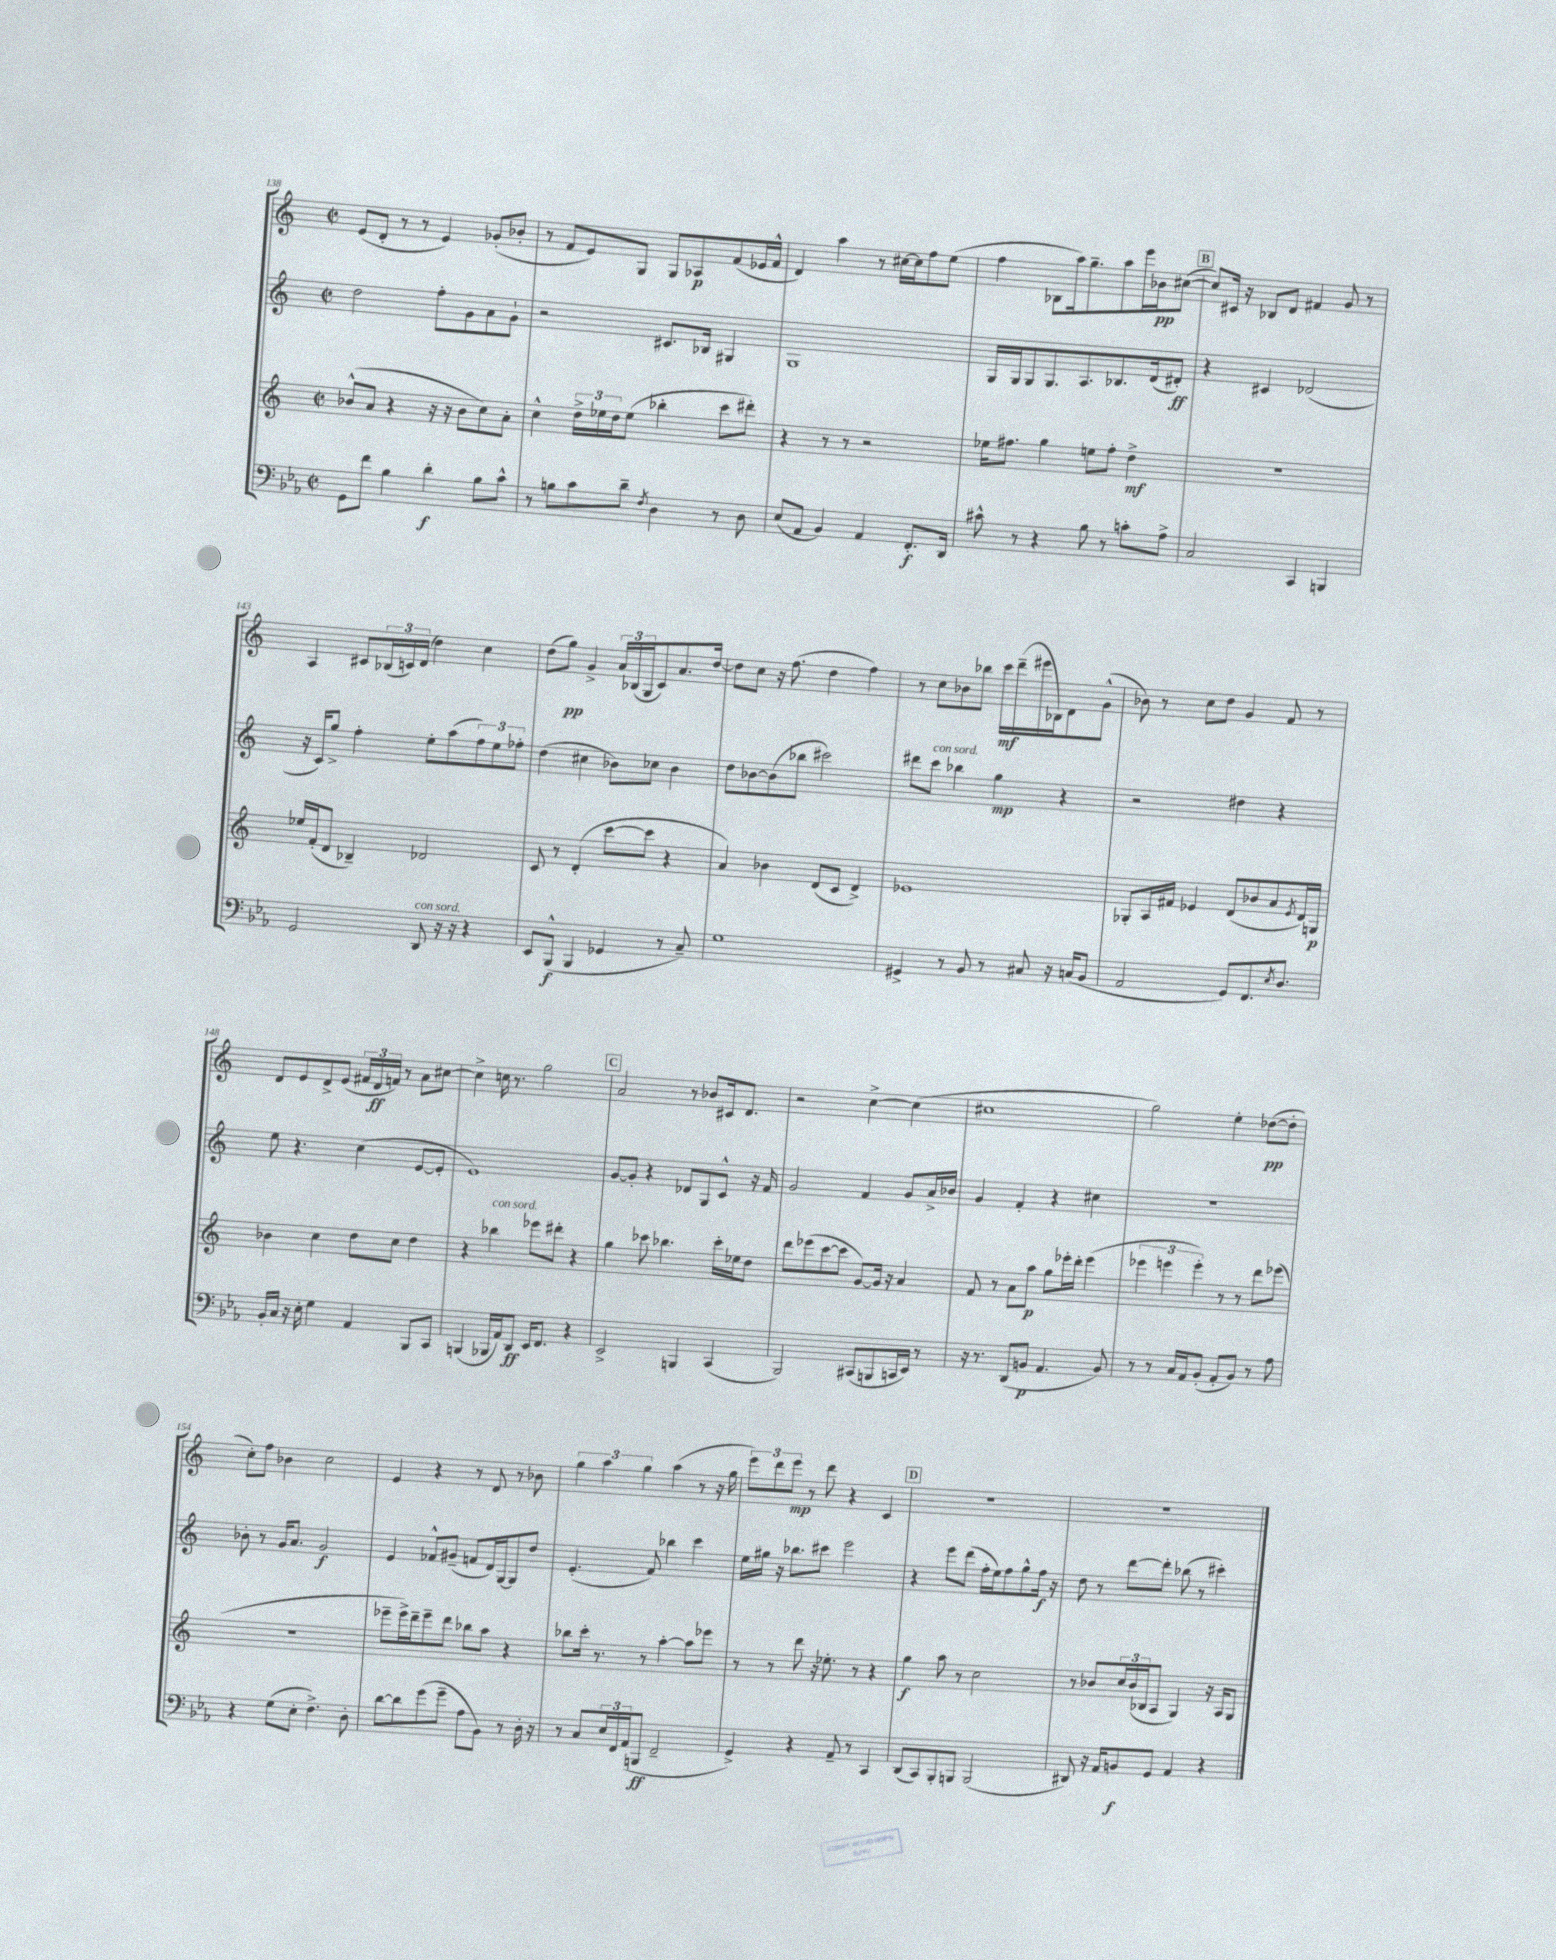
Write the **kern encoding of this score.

**kern	**kern	**kern	**kern
*staff4	*staff3	*staff2	*staff1
*clefF4	*clefG2	*clefG2	*clefG2
*k[b-e-a-]	*k[]	*k[]	*k[]
*M2/2	*M2/2	*M2/2	*M2/2
*met(c|)	*met(c|)	*met(c|)	*met(c|)
8GG	(8b-^^	2dd	(8e
8f	8a	.	8d'
4B-	4r	.	8r
.	.	.	8r
4d'	16r	8ff'	4e)
.	16r	.	.
.	8b-	8g	.
8B-	8cc)	8a	(8g-'
8c^^	8a'	8g`	8b-'
=	=	=	=
8r	4cc^^	2r	8r
8B	.	.	8f
8c	24dd^	.	8e)
.	24ee-	.	.
.	24dd	.	.
8d~	(8ee-	.	8G
8qF	.	.	.
4D	4bb-'	8.c#	8G
.	.	.	8A-
.	.	16B-	.
8r	8ccc	4G#	(8f
8D	8ddd#')	.	16e-
.	.	.	16f^^
=	=	=	=
(8E-	4r	1G	4d)
8AA-	.	.	.
4BB-)	8r	.	4aa
.	8r	.	.
4AA-	2r	.	8r
.	.	.	[16cc#
.	.	.	16cc#]
8.FF'	.	.	8ff
.	.	.	(8ee
16DD	.	.	.
=	=	=	=
8c#^^	16ee-	16G	4ff
.	8.ff#	16G	.
8r	.	8G	.
4r	4gg	8.G	8B-
.	.	.	16aa)
.	.	8.A	8.gg~
8B-	8ee	.	.
8r	8ff#'	8.B-	8aa
8c'	4dd^	.	16eee
.	.	(16d	16b-
8A-^	.	8d#')	([8cc#
=	=	=	=
2C	1r	4r	8cc#])
.	.	.	16c#
.	.	.	16r
.	.	4c#	8B-
.	.	.	8d
4CC	.	(2d-	4f#
4BBB	.	.	8g
.	.	.	8r
=	=	=	=
2GG	16ee-	16r	4A
.	(16f'	16c)	.
.	8d	8gg^	.
.	4B-~)	4ff'	8c#
.	.	.	(24B-
.	.	.	24c)
.	.	.	(24d
8DD	2d-	8ee'	4dd)
16r	.	(8aa	.
16r	.	.	.
4r	.	12ff)	4cc
.	.	12ee	.
.	.	12ff-'	.
=	=	=	=
8EE-	8c	(4dd	(8dd
(8BBB-^^	8r	.	8gg)
4BBB-	(4d'	4cc#	4g^
4GG-	[8ccc	8b-)	24a
.	.	.	(24B-
.	.	.	24G
.	8ccc]	8cc-	8c)
8r	4r	4b-	8.a
8C~)	.	.	.
.	.	.	[16dd
=	=	=	=
1G	4a)	8dd	8dd]
.	.	[8b-	8cc
.	4b-	(8b-]	16r
.	.	.	(8.ff
.	.	8bb-	.
.	(8d	2ccc#)	4dd
.	8c	.	.
.	4d^)	.	4ff)
=	=	=	=
4GG#^	1e-	8ddd#	8r
.	.	8ccc	8cc
8r	.	4bb-	8b-
8BB-	.	.	8bb-
8r	.	4gg	16ccc
.	.	.	(16ddd~
8C#	.	.	16eee#
.	.	.	16B-)
16r	.	4r	8d
(16C	.	.	.
8BB-	.	.	(8g^^
=	=	=	=
2AA-	8G-'	2r	8b-)
.	16A	.	8r
.	16f#	.	.
.	4e-	.	8cc
.	.	.	8dd
8GG)	(8d	4dd#	4g
8.FF	8b-	.	.
.	8a	4r	8f
8qE-	.	.	.
8.D	.	.	.
.	8qe-	.	.
.	16d)	.	8r
.	16G	.	.
=	=	=	=
16BB-'	4b-	8ee	8d
16C	.	.	.
16r	.	4.r	8e
16E-'	.	.	.
4G	4cc	.	8d^
.	.	.	(8e
4AA-	8dd	(4cc	24f#
.	.	.	24d
.	.	.	24f)
.	8cc	.	8r
8BBB-	4dd	[8e	8a
8CC	.	8e']	[8cc#
=	=	=	=
(4BBB	4r	1e)	4cc#^]
16BBB-	4bb-	.	16cc
16AA-)	.	.	8.r
8DD	.	.	.
16EE-	8eee-	.	2gg
8.FF	.	.	.
.	8ddd#'	.	.
4r	4r	.	.
=	=	=	=
2EE-^	4gg	[8g	2a
.	.	8g']	.
.	8ccc-	4r	.
.	4.bb-	.	.
4BBB	.	8d-	8r
.	.	8G	8b-
(4CC	16ccc-'	8c^^	16c#
.	16ee-	.	8.d
.	8dd	16r	.
.	.	16f	.
=	=	=	=
2BBB-)	8ddd	2g	2r
.	(8eee-	.	.
.	[8ccc	.	.
.	8ccc]	.	.
(8CC#	[8g)	4f	[4cc^
8BBB	16g]	.	.
.	16r	.	.
16CC	4a	8g	(4cc]
16EE-)	.	.	.
8r	.	16a^	.
.	.	16b-	.
=	=	=	=
16r	8f	4g	1cc#
8.r	.	.	.
.	8r	.	.
(8DD	8a	4f'	.
8BB	8aa	.	.
4.AA-	8gg	4r	.
.	16eee-'	.	.
.	16ddd'	.	.
.	(4eee-	4cc#	.
8BB)	.	.	.
=	=	=	=
8r	6eee-	1r	2gg)
8r	.	.	.
.	6eee	.	.
16C	.	.	.
16AA-	.	.	.
.	6eee')	.	.
(8BB-'	.	.	.
8AA-'	8r	.	4ee'
8BB-)	8r	.	.
8r	8ddd	.	([8dd-
8A-	(8eee-	.	8dd-']
=	=	=	=
4r	1r	8b-'	8cc')
.	.	8r	8ff
(8G	.	16g	4b-
.	.	8.a	.
8E-'	.	.	.
4.F^)	.	2g	2cc
8D'	.	.	.
=	=	=	=
[8d	8eee-~	4e	4e
8d]	16eee-^)	.	.
.	16ddd~	.	.
(8g	8eee-~	8f-^^	4r
8g~	8ddd	(8g#~	.
8A-	8bb-	8f	8r
8BB-)	8aa	16d)	8d
.	.	[16G	.
8r	4r	8G]	8r
16D'	.	8dd	8b-
16r	.	.	.
=	=	=	=
8r	8bb-	(4.e'	6gg
8C	16ccc'	.	.
.	.	.	6aa
.	8.r	.	.
24E-	.	.	.
24FF	.	.	.
(24AA-	.	.	6gg
8BBB	8r	8f)	.
2FF~	[4aa'	4bb-	(4aa
.	8aa]	4ccc	8r
.	8eee-	.	16r
.	.	.	16gg
=	=	=	=
4GG^)	8r	16ee	12eee)
.	.	16gg#	.
.	.	.	12ddd
.	8r	16r	.
.	.	.	12eee
.	.	8.bb-	.
4r	8ddd	.	8r
.	16r	8ccc#	8ddd
.	8.ee-'	.	.
8AA-~	.	2eee	4r
8r	8r	.	.
4CC	4r	.	4c
=	=	=	=
(8DD	4gg	4r	1r
8CC)	.	.	.
8BBB-'	8aa	8eee	.
8BBB	8r	(8ddd	.
(2BBB	2cc	16ff'	.
.	.	16ee)	.
.	.	8ff	.
.	.	8gg^^	.
.	.	16ff	.
.	.	16r	.
=	=	=	=
8DD#)	8r	8dd	1r
16r	8b-	8r	.
16AA-	.	.	.
8BB	24cc	[8ddd	.
.	(24b-	.	.
.	24B-	.	.
8GG	8A	8ddd']	.
4AA-	4G)	(8bb-	.
.	.	8r	.
4r	16r	4ccc#')	.
.	16A	.	.
.	8G	.	.
==	==	==	==
*-	*-	*-	*-
